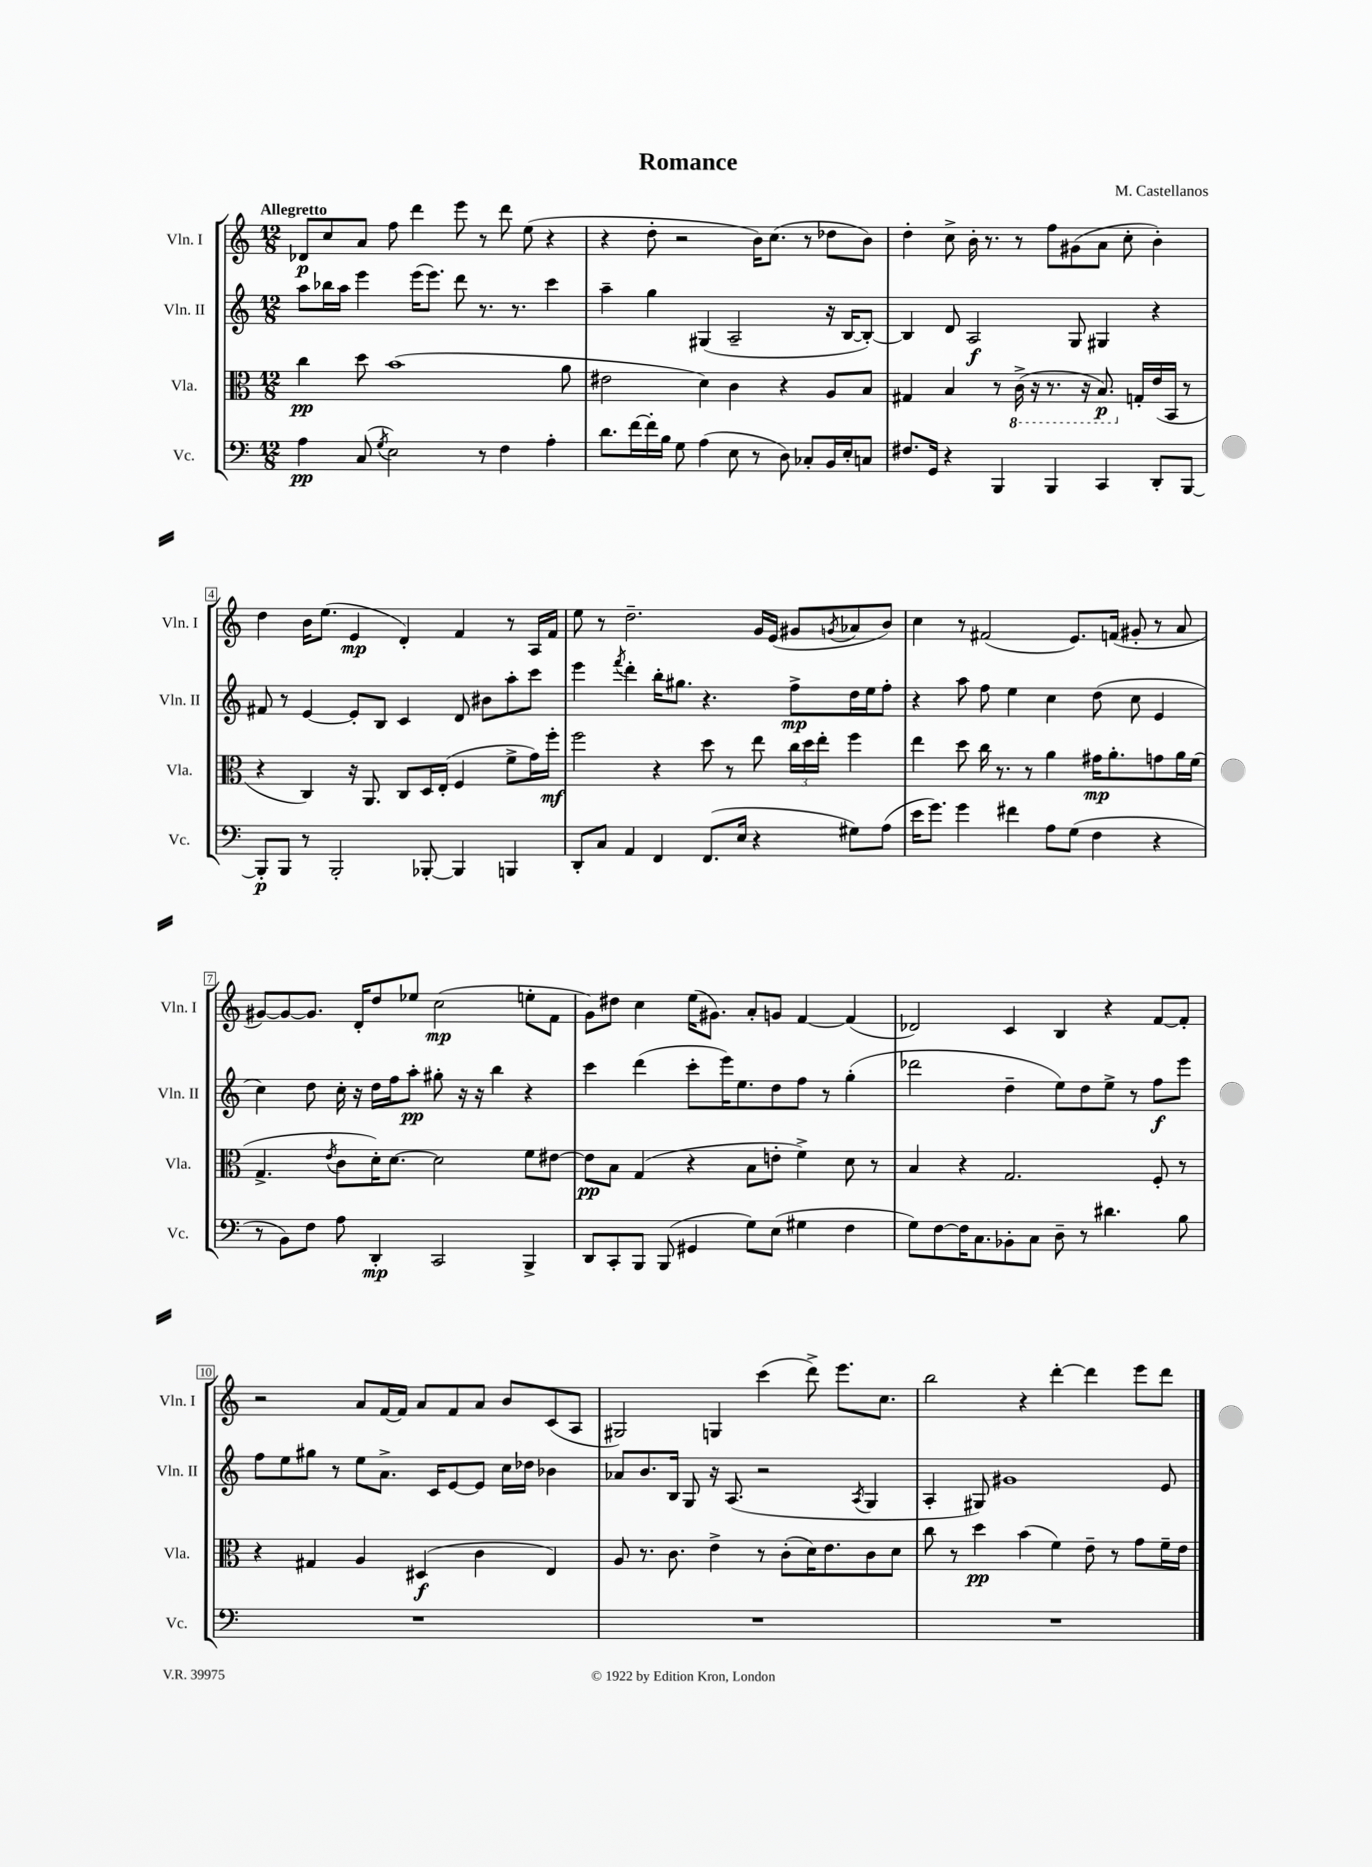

**kern	**dynam	**kern	**dynam	**kern	**dynam	**kern	**dynam
*part4	*part4	*part3	*part3	*part2	*part2	*part1	*part1
*staff4	*staff4	*staff3	*staff3	*staff2	*staff2	*staff1	*staff1
*I"Vc.	*	*I"Vla.	*	*I"Vln. II	*	*I"Vln. I	*
*I'Vc.	*	*I'Vla.	*	*I'Vln. II	*	*I'Vln. I	*
*clefF4	*	*clefC3	*	*clefG2	*	*clefG2	*
*k[]	*	*k[]	*	*k[]	*	*k[]	*
*M12/8	*	*M12/8	*	*M12/8	*	*M12/8	*
=1	=1	=1	=1	=1	=1	=1	=1
!	!	!	!	!	!	!LO:TX:a:B:t=Allegretto	!
4A\	pp	4cc\	pp	8aa\L	.	8d-X/L	p
.	.	.	.	16bb-X\L	.	8cc/	.
.	.	.	.	16aa\JJ	.	.	.
(8C/	.	8dd\	.	4eee\	.	8a/J	.
8qG/	.	.	.	.	.	.	.
2E\)	.	(1b	.	.	.	8ff\	.
.	.	.	.	(16eee\KL	.	4ddd\	.
.	.	.	.	8.eee\J)	.	.	.
.	.	.	.	8ddd\	.	8eee\	.
8r	.	.	.	8.r	.	8r	.
4F\	.	.	.	.	.	8ddd\	.
.	.	.	.	8.r	.	.	.
.	.	.	.	.	.	(8ee\	.
4A'\	.	.	.	4ccc\	.	4r	.
.	.	8a\	.	.	.	.	.
=2	=2	=2	=2	=2	=2	=2	=2
8.d\L	.	2e#X\	.	4aa~\	.	4r	.
[16f\L	.	.	.	.	.	.	.
16f'\]	.	.	.	4gg\	.	8dd'\	.
16B\JJ	.	.	.	.	.	.	.
8G\	.	.	.	.	.	2r	.
(4A\	.	4d\)	.	(4G#X/	.	.	.
8E\	.	4c\	.	2A~/	.	.	.
8r	.	.	.	.	.	16b\KL)	.
.	.	.	.	.	.	(8.cc\J	.
8D\)	.	4r	.	.	.	.	.
8C-X'/L	.	.	.	.	.	8r	.
16BB/L	.	8A/L	.	16r	.	8dd-X\L	.
16E'/J	.	.	.	[16B/KL	.	.	.
8Cn/J	.	8B/J	.	8B'/J_)	.	8b\J)	.
=3	=3	=3	=3	=3	=3	=3	=3
8.F#X/L	.	4G#X/	.	4B/]	.	4dd'\	.
16GG/Jk	.	.	.	.	.	.	.
4r	.	4B/	.	8d/	.	8cc^\	.
.	.	.	.	2A/	f	16b'\	.
.	.	.	.	.	.	8.r	.
4BBB/	.	8r	.	.	.	.	.
*	*	*8ba	*	*	*	*	*
.	.	(16C^\	.	.	.	8r	.
.	.	16r	.	.	.	.	.
4BBB/	.	8.r	.	.	.	8ff\L	.
.	.	.	.	8G/	.	(8g#X\	.
.	.	16r	.	.	.	.	.
4CC/	.	8.BB/)	p	4G#X/	.	8a\J	.
.	.	.	.	.	.	8cc'\	.
*	*	*X8ba	*	*	*	*	*
.	.	16Gn'/LL	.	.	.	.	.
8DD'/L	.	(16e/	.	4r	.	4b'\)	.
.	.	16BB/JJ	.	.	.	.	.
[8BBB/J	.	8r	.	.	.	.	.
!!LO:LB:g=z
=4	=4	=4	=4	=4	=4	=4	=4
8BBB'/L]	p	4r	.	8f#X/	.	4dd\	.
8BBB/J	.	.	.	8r	.	.	.
8r	.	4C/)	.	[4e/	.	16b\KL	.
.	.	.	.	.	.	(8.ee\J	.
2BBB'/	.	.	.	.	.	.	.
.	.	16r	.	8e'/L]	.	4e/	mp
.	.	8.AA/	.	.	.	.	.
.	.	.	.	8B/J	.	.	.
.	.	8C/L	.	4c/	.	4d'/)	.
[8BBB-X'/	.	16D/L	.	.	.	.	.
.	.	(16E'/JJ	.	.	.	.	.
4BBB-/]	.	4F/	.	8d/	.	4f/	.
.	.	.	.	8b#X\L	.	.	.
4BBBn/	.	8f^\L	.	8aa'\	.	8r	.
.	.	16g\L)	.	8ccc\J	.	16A/LL	.
.	.	16ff'\JJ	mf	.	.	16f/JJ	.
=5	=5	=5	=5	=5	=5	=5	=5
8DD'/L	.	2ff\	.	4eee\	.	8ee\	.
8C/J	.	.	.	.	.	8r	.
.	.	.	.	8qfff/	.	.	.
4AA/	.	.	.	4ddd'\	.	2.dd~\	.
4FF/	.	4r	.	16bb'\KL	.	.	.
.	.	.	.	8.gg#X\J	.	.	.
(8.FF/L	.	8dd\	.	4.r	.	.	.
.	.	8r	.	.	.	.	.
16E/Jk	.	.	.	.	.	.	.
4r	.	8ee\	.	.	.	16g/LL	.
.	.	.	.	.	.	(16e/JJ	.
.	.	24cc\LL	.	8ff^\L	mp	8g#X/L	.
.	.	24dd\	.	.	.	.	.
.	.	24ee'\JJ	.	.	.	.	.
.	.	.	.	.	.	8qgn/	.
8G#X\L)	.	4ff\	.	16dd\L	.	8a-X/	.
.	.	.	.	16ee\J	.	.	.
(8A\J	.	.	.	8ff'\J	.	8b/J)	.
=6	=6	=6	=6	=6	=6	=6	=6
16e\KL	.	4ee\	.	4r	.	4cc\	.
8.g\J)	.	.	.	.	.	.	.
4g\	.	8dd\	.	8aa\	.	8r	.
.	.	16cc\	.	8ff\	.	(2f#X/	.
.	.	8.r	.	.	.	.	.
4f#X\	.	.	.	4ee\	.	.	.
.	.	8r	.	.	.	.	.
8A\L	.	4a\	.	4cc\	.	.	.
(8G\J	.	.	.	.	.	8.e/L)	.
4F\	.	16g#X\KL	mp	(8dd\	.	.	.
.	.	8.a'\	.	.	.	(16fn/Jk	.
.	.	.	.	8cc\	.	8g#X'/	.
4r	.	8gn\	.	4e/	.	8r	.
.	.	16a\L	.	.	.	8a/	.
.	.	(16f\JJ	.	.	.	.	.
!!LO:LB:g=z
=7	=7	=7	=7	=7	=7	=7	=7
8r	.	4.G^/	.	4cc\)	.	[8g#X/L)	.
8BB\L)	.	.	.	.	.	8g#/_	.
8F\J	.	.	.	8dd\	.	8.g#/J]	.
.	.	8qe/	.	.	.	.	.
8A\	.	8c\L	.	16cc'\	.	.	.
.	.	.	.	16r	.	16d'/KL	.
4DD'/	mp	16d'\K)	.	16dd\LL	.	8dd/	.
.	.	[8.d\J	.	16ff\J	.	.	.
.	.	.	.	8aa'\J	pp	8ee-X/J	.
2CC/	.	2d\]	.	8gg#X'\	.	(2cc\	mp
.	.	.	.	16r	.	.	.
.	.	.	.	16r	.	.	.
.	.	.	.	4bb\	.	.	.
4BBB^/	.	8f\L	.	4r	.	8een'\L	.
.	.	[8e#X\J	.	.	.	8f\J	.
=8	=8	=8	=8	=8	=8	=8	=8
8DD/L	.	8e#\L]	pp	4ccc\	.	8g\L)	.
8CC'/	.	8B\J	.	.	.	8dd#X\J	.
8BBB/J	.	(4G/	.	(4ddd\	.	4cc\	.
(8BBB/	.	.	.	.	.	.	.
4GG#X/	.	4r	.	8ccc'\L	.	(16ee\KL	.
.	.	.	.	.	.	8.g#X\J)	.
.	.	.	.	16eee\K)	.	.	.
.	.	.	.	8.ee\	.	.	.
8G\L)	.	8B\L	.	.	.	8a'/L	.
(8E\J	.	8en'\J	.	8dd\	.	8gn/J	.
4G#X\	.	4f^\)	.	8ff\J	.	[4f/	.
.	.	.	.	8r	.	.	.
4F\	.	8d\	.	(4gg'\	.	(4f/]	.
.	.	8r	.	.	.	.	.
=9	=9	=9	=9	=9	=9	=9	=9
8G\L)	.	4B/	.	2ddd-X\	.	2d-X/)	.
[8F\	.	.	.	.	.	.	.
16F\K]	.	4r	.	.	.	.	.
8.C\	.	.	.	.	.	.	.
8BB-X'\	.	2.G/	.	4dd~\	.	4c/	.
8C\J	.	.	.	.	.	.	.
8D~\	.	.	.	8ee\L)	.	4B/	.
8r	.	.	.	8dd\	.	.	.
4.d#X\	.	.	.	8ee^\J	.	4r	.
.	.	.	.	8r	.	.	.
.	.	8F'/	.	8ff\L	f	[8f/L	.
8B\	.	8r	.	8eee\J	.	8f'/J]	.
!!LO:LB:g=z
=10	=10	=10	=10	=10	=10	=10	=10
1.r	.	4r	.	8ff\L	.	2r	.
.	.	.	.	8ee\	.	.	.
.	.	4G#X/	.	8gg#X\J	.	.	.
.	.	.	.	8r	.	.	.
.	.	4A/	.	8ee\L	.	8a/L	.
.	.	.	.	8.a^\J	.	[16f/L	.
.	.	.	.	.	.	16f/JJ]	.
.	.	(4D#X/	f	.	.	8a/L	.
.	.	.	.	16c/KL	.	.	.
.	.	.	.	[8e/	.	8f/	.
.	.	4c\	.	8e/J]	.	8a/J	.
.	.	.	.	16cc\LL	.	8b/L	.
.	.	.	.	16dd-X\JJ	.	.	.
.	.	4E/)	.	4b-X\	.	(8c/	.
.	.	.	.	.	.	8A/J	.
=11	=11	=11	=11	=11	=11	=11	=11
1.r	.	8A/	.	8a-X/L	.	2G#X/)	.
.	.	8.r	.	8.b/	.	.	.
.	.	8.c\	.	16B/Jk	.	.	.
.	.	.	.	8G/	.	.	.
.	.	4e^\	.	16r	.	4Gn/	.
.	.	.	.	(8.A/	.	.	.
.	.	8r	.	2r	.	(4ccc\	.
.	.	(8c'\L	.	.	.	.	.
.	.	16d\K)	.	.	.	8ddd^\)	.
.	.	8.e\	.	.	.	.	.
.	.	.	.	.	.	8.eee\L	.
.	.	.	.	8qA/	.	.	.
.	.	8c\	.	4G/	.	.	.
.	.	.	.	.	.	8.cc\J	.
.	.	8d\J	.	.	.	.	.
=12	=12	=12	=12	=12	=12	=12	=12
1.r	.	8cc\	.	4A'/	.	2bb\	.
.	.	8r	.	.	.	.	.
.	.	4dd\	pp	8G#X/)	.	.	.
.	.	.	.	1g#X	.	.	.
.	.	(4b\	.	.	.	4r	.
.	.	4f\)	.	.	.	[4ddd'\	.
.	.	8e~\	.	.	.	4ddd\]	.
.	.	8r	.	.	.	.	.
.	.	8g\L	.	.	.	8eee\L	.
.	.	16f~\L	.	8e/	.	8ddd\J	.
.	.	16e\JJ	.	.	.	.	.
==	==	==	==	==	==	==	==
*-	*-	*-	*-	*-	*-	*-	*-
